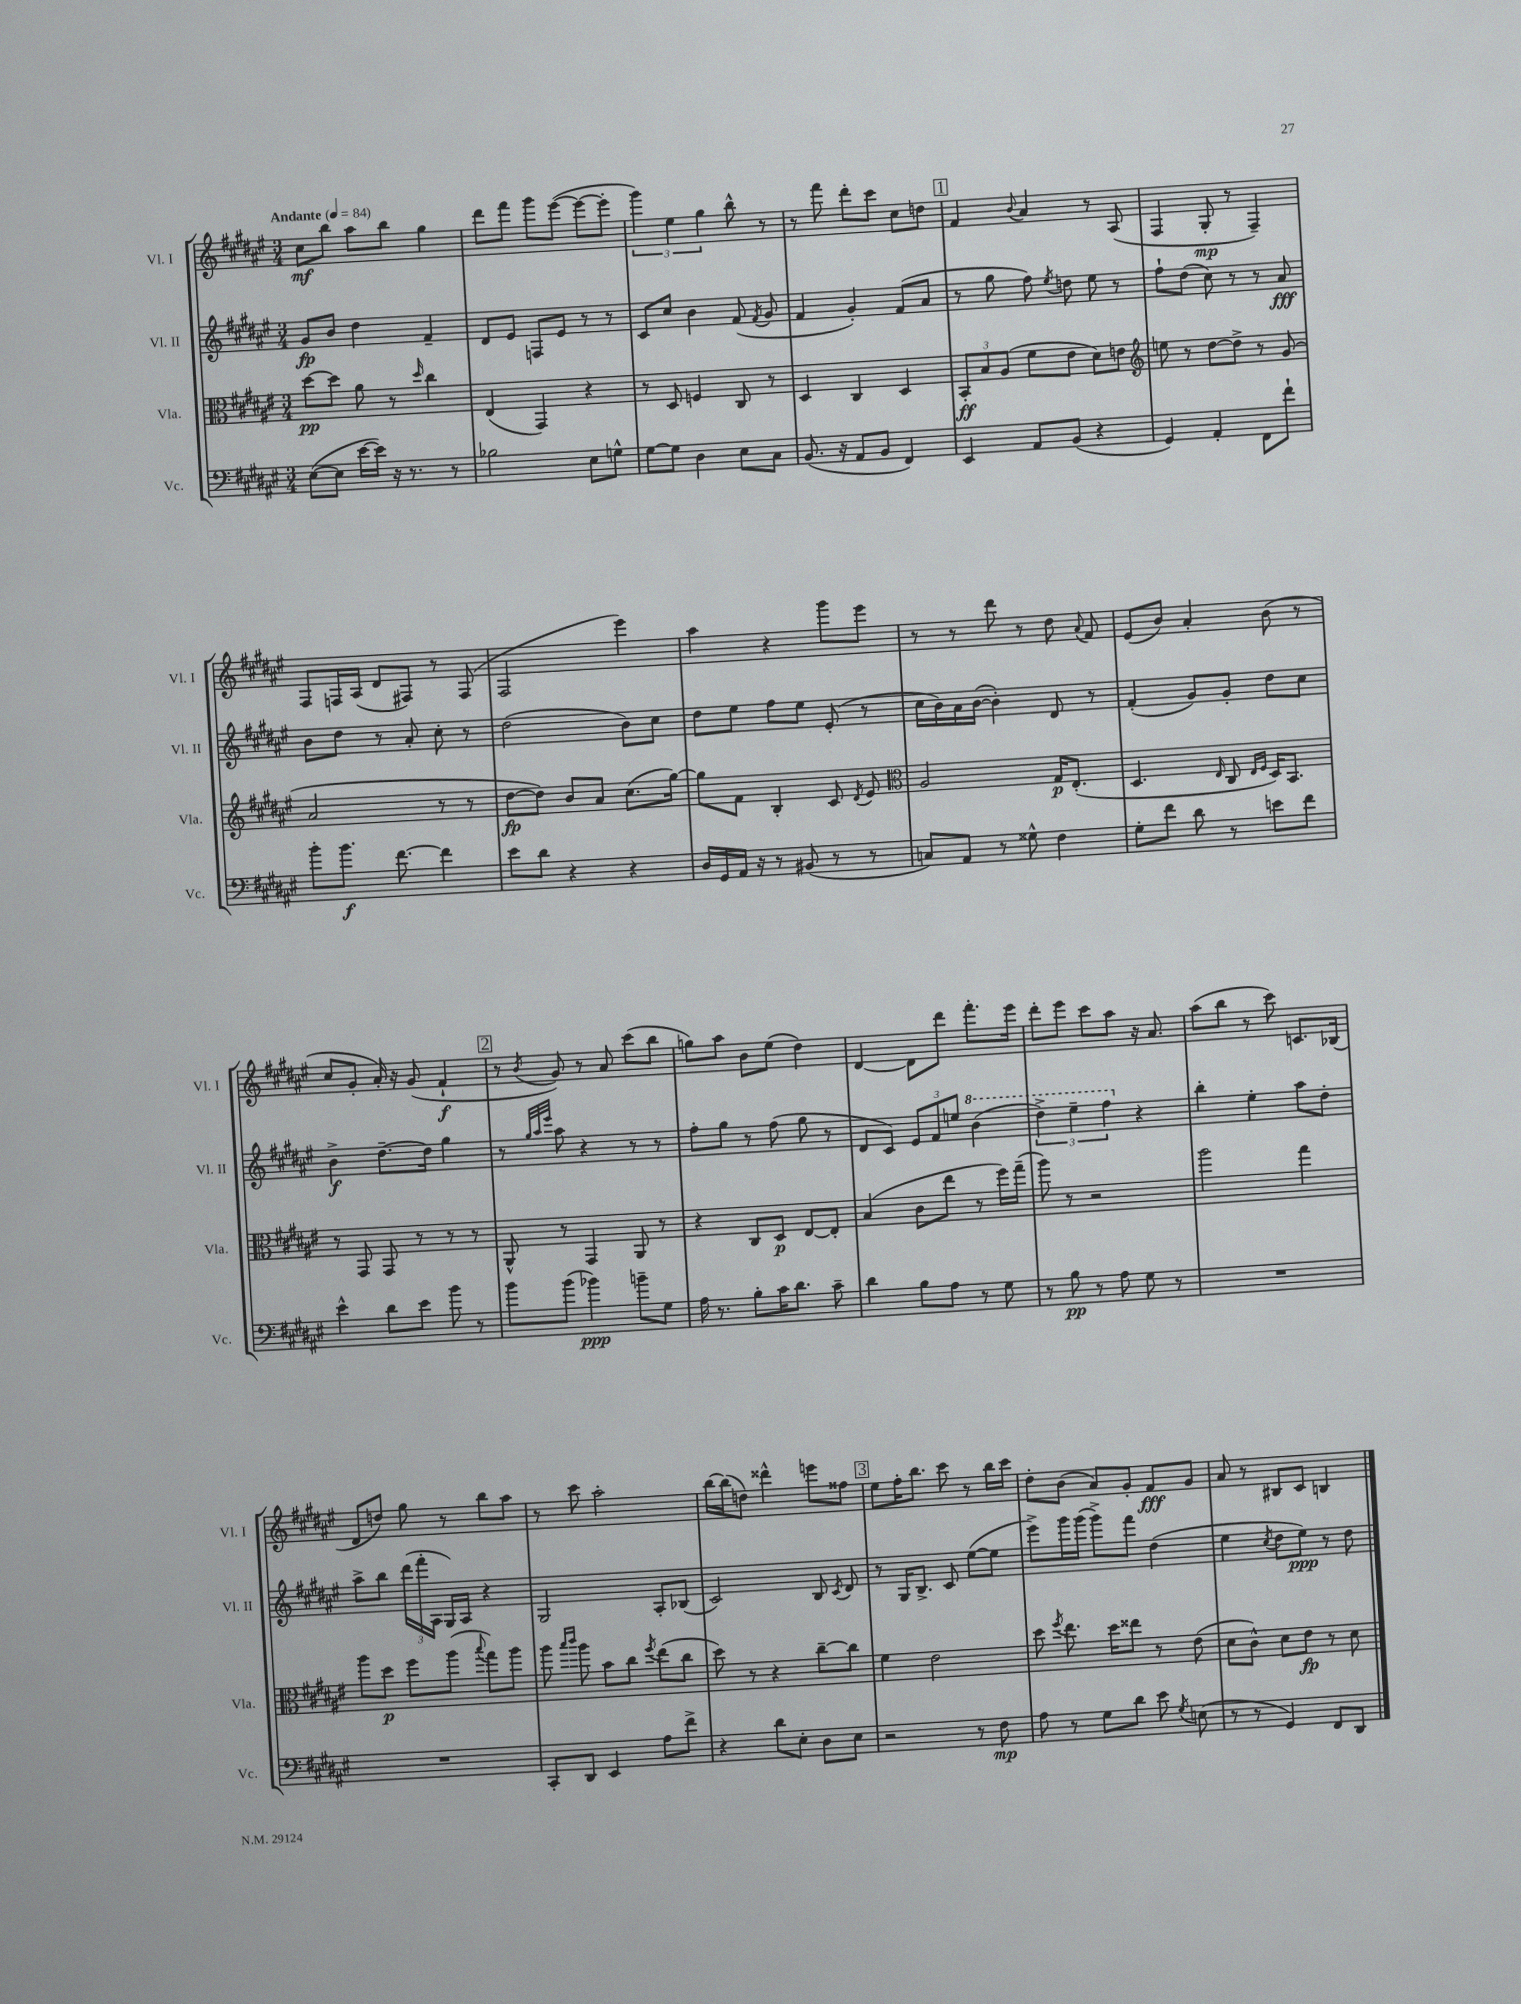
<<
\new StaffGroup <<
\new Staff = "s0" \with { instrumentName = "Vl. I" shortInstrumentName = "Vl. I" } {
    \clef treble \key fis \major \numericTimeSignature \time 3/4 \tempo "Andante" 4 = 84
    \autoBeamOff cis''8[\mf b''8] ais''8[ b''8] gis''4 |
    dis'''8[ fis'''8] gis'''8[ eis'''8]~( eis'''8[~ eis'''8]-. |
    \tuplet 3/2 { gis'''4) eis''4 gis''4 } b''8-^ r8 |
    r8 fis'''8 dis'''8[-. cis'''8] cis''8[ d''8] |
    \mark \markup { \box "1" } fis'4 \appoggiatura { b'8 } ais'4 r8 ais8( |
    fis4 gis8-.\mp r8 fis4--) |
    fis8[ f16 ais16]( dis'8[ fis8]) r8 fis8( |
    fis2 eis'''4) |
    ais''4 r4 gis'''8[ eis'''8] |
    r8 r8 dis'''8 r8 dis''8 \appoggiatura { ais'8 } fis'8 |
    eis'8[( b'8]) ais'4-. b'8( r8 |
    cis''8[ gis'8]-. ais'16-.) r16 gis'8( fis'4-!\f |
    \mark \markup { \box "2" } r8 \acciaccatura { b'8 } gis'8) r8 ais'8 cis'''8[( b''8] |
    g''8[) ais''8] b'8[ eis''8]( dis''4) |
    dis'4~ dis'8[ dis'''8] fis'''8.[-. eis'''16] |
    dis'''8[-. eis'''8] cis'''8[ ais''8] r16 ais'8. |
    ais''8[( b''8] r8 cis'''8) c'8.[ bes16]( |
    dis'8[ d''8]) gis''8 r8 b''8[ ais''8] |
    r8 cis'''8 ais''2-. |
    b''16[~ b''16( d''8]) disis'''4-^ e'''8[ fisis''8] |
    \mark \markup { \box "3" } eis''8[ fis''16-. b''8.] cis'''8 r8 b''16[ cis'''16] |
    dis''8[-. b'8]( ais'8[) gis'8]-. fis'8[\fff gis'8] |
    ais'8 r8 bis8[ cis'8] b4 \bar "|." |
}
\new Staff = "s1" \with { instrumentName = "Vl. II" shortInstrumentName = "Vl. II" } {
    \clef treble \key fis \major \numericTimeSignature \time 3/4
    \autoBeamOff gis'8[\fp b'8] dis''4 fis'4-- |
    dis'8[ eis'8] f8[ eis'8] r8 r8 |
    cis'8[ cis''8] b'4 fis'8( \acciaccatura { fis'8 } gis'8 |
    fis'4 gis'4-.) fis'8[( ais'8] |
    \mark \markup { \box "1" } r8 gis''8 fis''8) \acciaccatura { eis''8 } d''8 eis''8 r8 |
    fis''8[-! dis''8]( cis''8) r8 r8 ais'8\fff |
    b'8[ dis''8] r8 ais'8-. cis''8-. r8 |
    dis''2( b'8[) cis''8] |
    dis''8[ eis''8] fis''8[ eis''8] eis'8-.( r8 |
    cis''16[ b'16) ais'16 b'16]~( b'4-.) dis'8 r8 |
    fis'4-.( gis'8[) gis'8]-. dis''8[ cis''8] |
    b'4->\f dis''8.[~-- dis''16] gis''4 |
    \mark \markup { \box "2" } r8 \grace { gis''32[ ais''32 eis'''32] } ais''8 r4 r8 r8 |
    fis''8[-. gis''8] r8 fis''8( gis''8 r8 |
    dis'8[ cis'8]) \tuplet 3/2 { eis'8[ fis'8 e''8] } \ottava #1 b''4( |
    \tuplet 3/2 { dis'''4->) eis'''4-- fis'''4 \ottava #0 } r4 |
    b''4-. eis''4-. ais''8[ dis''8]-. |
    ais''8[-> b''8] \tuplet 3/2 { dis'''16[( fis'''16-. ais16] } gis16[) ais16] r4 |
    gis2 ais8[-. bes8]( |
    cis'2) b8 \acciaccatura { cis'8 } dis'8 |
    \mark \markup { \box "3" } r8 gis16[ b8.]-> cis'8 eis''8[~( eis''8] |
    eis'''8[->) gis'''16 gis'''16]( gis'''8[->) fis'''8] dis''4( |
    eis''4 \acciaccatura { cis''8 } dis''8[ eis''8]\ppp) r8 dis''8 \bar "|." |
}
\new Staff = "s2" \with { instrumentName = "Vla." shortInstrumentName = "Vla." } {
    \clef alto \key fis \major \numericTimeSignature \time 3/4
    \autoBeamOff dis''8[~\pp dis''8] ais'8 r8 \grace { dis''16 } cis''4 |
    eis4( gis,4) r4 |
    r8 dis8 f4 cis8 r8 |
    dis4 cis4 dis4 |
    \mark \markup { \box "1" } \tuplet 3/2 { b,8[-.\ff b8 ais8]( } fis'8[ eis'8] dis'8[) e'8] |
    \clef treble e''8 r8 dis''8[~ dis''8]-> r8 gis'8( |
    ais'2 r8 r8 |
    dis''8[~\fp dis''8]) b'8[ ais'8] cis''8.[( gis''16]~) |
    gis''8[ fis'8] b4-. cis'8 \acciaccatura { dis'8 } eis'8 |
    \clef alto ais2 gis16[\p eis8.]-.( |
    dis4. \grace { eis16 } cis8 \grace { eis16[ fis16] } dis16[) b,8.] |
    r8 gis,8 gis,8 r8 r8 r8 |
    \mark \markup { \box "2" } ais,8-^ r8 gis,4 ais,8 r8 |
    r4 cis8[ dis8]\p eis8[~ eis8]-. |
    b4( cis'8[ eis''8] r8 fis''16[) gis''16]--( |
    ais''8) r8 r2 |
    ais''2 gis''4 |
    ais''8[ dis''8]\p fis''8[ ais''8]( \appoggiatura { b''8 } gis''8[) ais''8] |
    ais''8 \grace { b''16[ cis'''16] } ais''8 b'8[ cis''8] \acciaccatura { fis''8 } eis''8[( cis''8] |
    dis''8) r8 r4 cis''8[~-- cis''8] |
    \mark \markup { \box "3" } fis'4 eis'2 |
    dis''8 \acciaccatura { fis''8 } eis''8. dis''16[ eisis''8] r8 eis'8( |
    dis'8[ cis'8]-^) dis'8[ eis'8]\fp r8 dis'8 \bar "|." |
}
\new Staff = "s3" \with { instrumentName = "Vc." shortInstrumentName = "Vc." } {
    \clef bass \key fis \major \numericTimeSignature \time 3/4
    \autoBeamOff eis8[~( eis8] eis'16[~ eis'16]) r16 r8. r8 |
    bes2 eis8[ g8]-^ |
    gis8[~ gis8] dis4 eis8[ cis8] |
    b,8.( r16 ais,8[ b,8] fis,4) |
    \mark \markup { \box "1" } eis,4 ais,8[ b,8]( r4 |
    gis,4) ais,4-. fis,8[ fis'8]-! |
    b'8[-. b'8.]\f fis'8.~ fis'4 |
    eis'8[ dis'8] r4 r4 |
    dis16[ gis,16 ais,16] r16 r8 bis,8( r8 r8 |
    c8[) ais,8] r8 gisis8-^ fis4 |
    gis8[-. fis'8] dis'8 r8 e'8[ fis'8] |
    eis'4-^ dis'8[ eis'8] b'8 r8 |
    \mark \markup { \box "2" } b'8[ b'8]( bes'4\ppp) b'8[-- gis8] |
    ais16 r8. b8[-. cis'16 dis'8.] cis'8-- |
    dis'4 b8[ ais8] r8 gis8 |
    r8 b8\pp r8 ais8 gis8 r8 |
    R2. |
    R2. |
    cis,8[-. dis,8] eis,4 ais8[ fis'8]-> |
    r4 dis'8[ eis8]-. dis8[ eis8] |
    \mark \markup { \box "3" } r2 r8 fis8\mp |
    ais8 r8 gis8[ dis'8] eis'8 \acciaccatura { gis8 } e8( |
    r8 r8 gis,4) fis,8[ dis,8] \bar "|." |
}
>>
>>
\layout { \context { \Score \remove "Bar_number_engraver" } }
